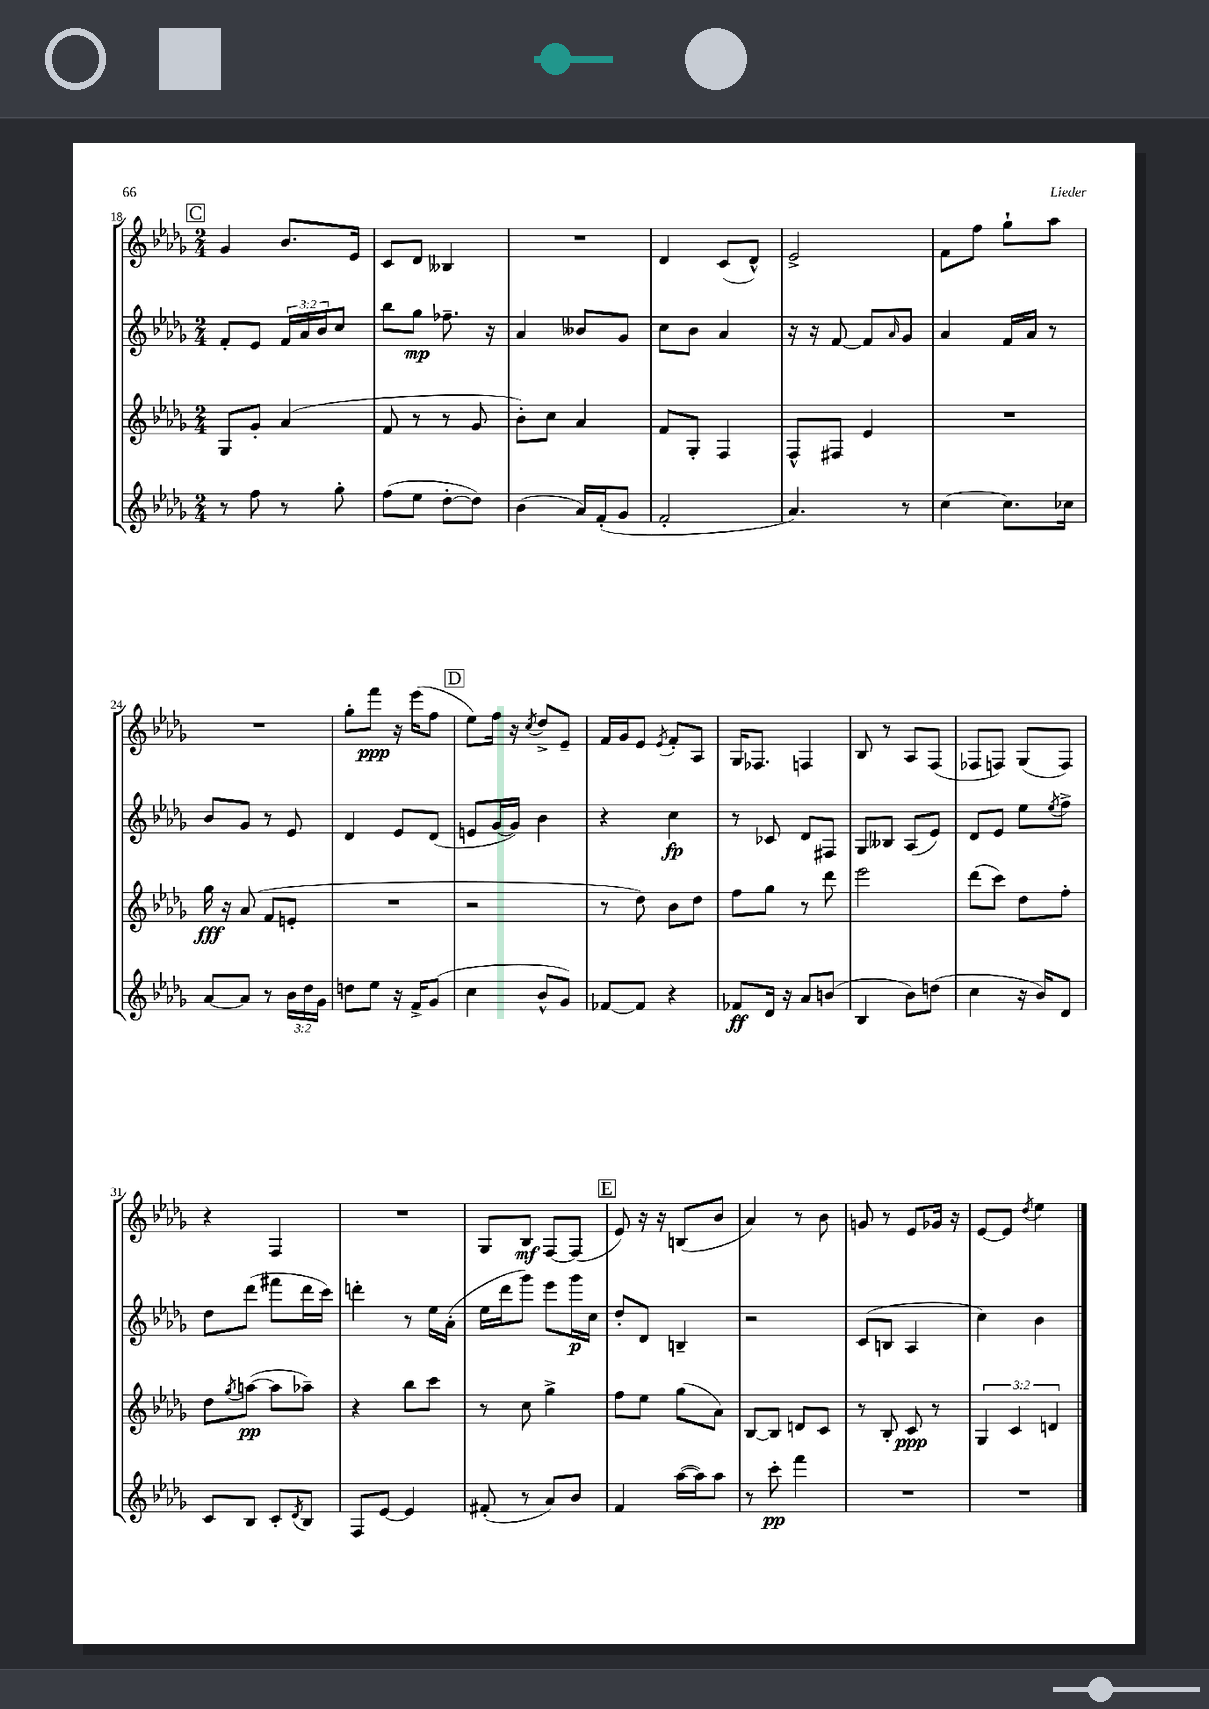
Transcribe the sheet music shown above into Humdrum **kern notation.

**kern	**kern	**kern	**kern
*staff4	*staff3	*staff2	*staff1
*clefG2	*clefG2	*clefG2	*clefG2
*k[b-e-a-d-g-]	*k[b-e-a-d-g-]	*k[b-e-a-d-g-]	*k[b-e-a-d-g-]
*M2/4	*M2/4	*M2/4	*M2/4
8r	8G-	8f'	4g-
8ff	8g-'	8e-	.
8r	(4a-	24f	8.b-
.	.	24a-	.
.	.	24b-	.
8gg-'	.	8cc	.
.	.	.	16e-
=	=	=	=
(8ff	8f	8bb-	8c
8ee-	8r	8gg-	8d-
[8dd-'	8r	8.ff-~	4B--
8dd-])	8g-	.	.
.	.	16r	.
=	=	=	=
(4b-	8b-')	4a-	2r
.	8cc	.	.
16a-)	4a-	8b--	.
(16f'	.	.	.
8g-	.	8g-	.
=	=	=	=
2f'	8f	8cc	4d-
.	8G-'	8b-	.
.	4F	4a-	(8c
.	.	.	8d-^^)
=	=	=	=
4.a-)	8F^^	16r	2e-^
.	.	16r	.
.	8F#	[8f	.
.	4e-	8f]	.
.	.	16qqa-	.
8r	.	8g-	.
=	=	=	=
[4cc	2r	4a-	8f
.	.	.	8ff
8.cc]	.	16f	8gg-`
.	.	16a-	.
.	.	8r	8aa-
16cc-	.	.	.
=	=	=	=
[8a-	16gg-	8b-	2r
.	16r	.	.
8a-]	(8a-	8g-	.
8r	8f	8r	.
24b-	8e'	8e-	.
24dd-	.	.	.
24g-	.	.	.
=	=	=	=
8dd	2r	4d-	8gg-'
8ee-	.	.	8fff
16r	.	8e-	16r
16f^	.	.	(16eee-
(8g-	.	(8d-	8ff
=	=	=	=
4cc	2r	8e	8ee-)
.	.	[16g-	16ff
.	.	16g-])	16r
.	.	.	8qcc
8b-^^	.	4b-	8dd-^
8g-)	.	.	8e-~
=	=	=	=
[8f-	8r	4r	16f
.	.	.	16g-
8f-]	8dd-)	.	8e-
.	.	.	8qe-
4r	8b-	4cc	8f'
.	8dd-	.	8A-
=	=	=	=
8f-	8ff	8r	16G-
.	.	.	8.F-
16d-	8gg-	8c-	.
16r	.	.	.
8a-	8r	8d-	4F
(8b	8ddd-	8F#	.
=	=	=	=
4B-	2eee-	8G-	8B-
.	.	8B--	8r
8b-)	.	(8A-	8A-
(8dd	.	8e-)	(8F
=	=	=	=
4cc	(8ddd-	8d-	8F-
.	8ccc)	8e-	8F)
16r	8dd-	8ee-	(8G-
16b-)	.	.	.
.	.	8qee-	.
8d-	8ff'	8ff^	8F)
=	=	=	=
8c	8dd-	8dd-	4r
.	8qgg-	.	.
8B-	([8aa	(8ddd-	.
8c'	8aa]	8fff#	4F
8qd-	.	.	.
8B-	8aa-~)	16ddd-	.
.	.	16ccc)	.
=	=	=	=
8F	4r	4ddd'	2r
[8e-	.	.	.
4e-]	8bb-	8r	.
.	8ccc	16ee-	.
.	.	(16a-'	.
=	=	=	=
(8f#'	8r	16ee-	8G-
.	.	16ddd-	.
8r	8cc	8ggg-)	8B-
8a-)	4gg-^	8eee-	[8F
8b-	.	16ggg-	(8F]
.	.	16cc	.
=	=	=	=
4f	8ff	8dd-'	8e-)
.	8ee-	8d-	16r
.	.	.	16r
([16aa-	(8gg-	4B~	(8B
16aa-])	.	.	.
8aa-	8a-)	.	8b-
=	=	=	=
8r	[8B-	2r	4a-)
8ccc'	8B-]	.	.
4fff	8d	.	8r
.	8c	.	8b-
=	=	=	=
2r	8r	(8c	8g
.	8B-'	8B	8r
.	8c	4A-	8e-
.	8r	.	16g-
.	.	.	16r
=	=	=	=
2r	6G-	4cc)	[8e-
.	.	.	8e-]
.	6c	.	.
.	.	.	8qdd-
.	.	4b-	4ee-
.	6d	.	.
==	==	==	==
*-	*-	*-	*-
